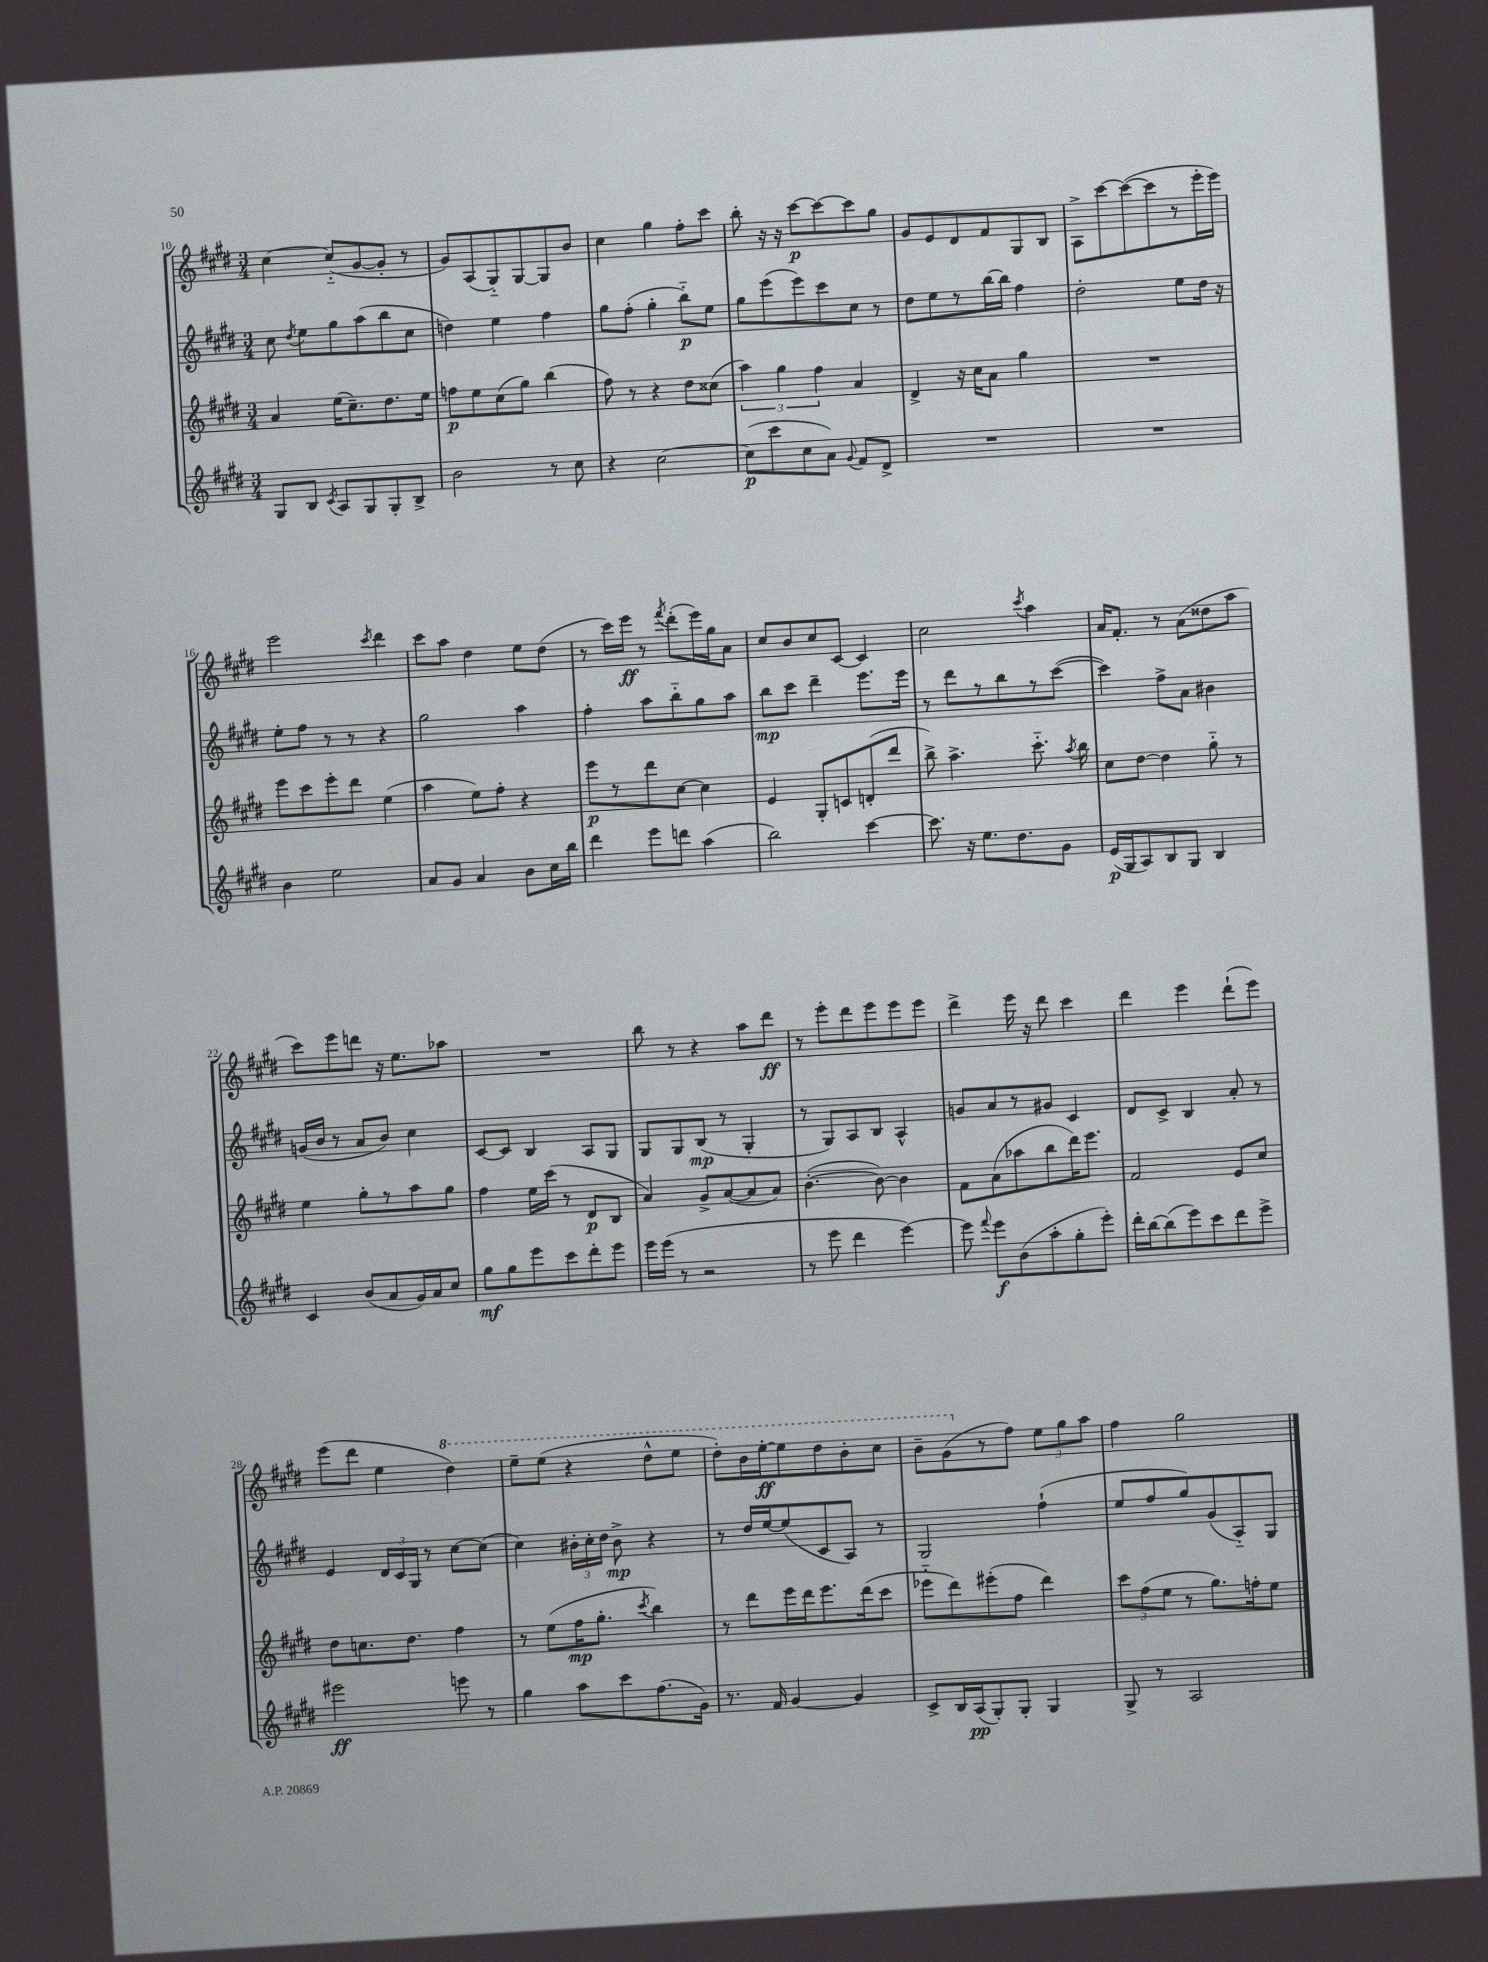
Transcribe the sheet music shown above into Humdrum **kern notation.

**kern	**kern	**kern	**kern
*staff4	*staff3	*staff2	*staff1
*clefG2	*clefG2	*clefG2	*clefG2
*k[f#c#g#d#]	*k[f#c#g#d#]	*k[f#c#g#d#]	*k[f#c#g#d#]
*M3/4	*M3/4	*M3/4	*M3/4
8G#	4a	8cc#	[4cc#
.	.	8qdd#	.
8B	.	8ee	.
8qc#	.	.	.
8A	(16ee	8gg#	(8cc#'~]
.	8.cc#~)	.	.
8G#	.	(8aa	[8g#
8G#'	8.dd#	8bb	8g#']
8B^	.	8cc#	8r
.	16ee	.	.
=	=	=	=
2b	8ff	4dd)	8g#)
.	8ee	.	(8A
.	(8cc#	4ee	8G#'~)
.	8gg#)	.	[8G#
8r	(4bb	4ff#	8G#]
8cc#	.	.	8b
=	=	=	=
4r	8ff#)	8gg#	4cc#
.	8r	(8ff#'	.
[2cc#	4r	4gg#'	4gg#
.	8dd#	8bb'~)	8ff#'
.	(8cc##	8ee	8ccc#
=	=	=	=
(8cc#]	6aa)	8gg#	8bb'
8ccc#	.	(8eee	16r
.	6gg#	.	.
.	.	.	16r
8cc#	.	8eee)	[8ccc#
.	6ff#	.	.
8a)	.	8ccc#	8ccc#_
8qqg#	.	.	.
8f#	4a	8cc#	8ccc#]
8d#^	.	8r	8gg#
=	=	=	=
2.r	4d#^	8dd#	8g#
.	.	8ee	8e
.	16r	8r	8d#
.	16cc#	.	.
.	8a	[16bb	8f#
.	.	16bb]	.
.	4gg#	4ff#	8G#
.	.	.	8B
=	=	=	=
2.r	2.r	2dd#'	8A^
.	.	.	[8ccc#
.	.	.	(8ccc#_
.	.	.	8ccc#]
.	.	8ee	8r
.	.	16dd#	16eee'
.	.	16r	16eee)
=	=	=	=
4b	8eee	8ee'	2eee
.	8ccc#	8ff#	.
2ee	8eee'	8r	.
.	8ddd#	8r	.
.	.	.	8qccc#
.	(4ee	4r	4ddd#
=	=	=	=
8a	4aa	2gg#	8ccc#
8g#	.	.	8aa
4a	8ee)	.	4dd#
.	8ff#'	.	.
8b	4r	4aa	8ee
16cc#	.	.	(8dd#
16bb	.	.	.
=	=	=	=
4ddd#	8eee	4ff#'	8r
.	8r	.	16ccc#)
.	.	.	16eee
8eee	8ddd#	8aa	8r
.	.	.	8qfff#
8ddd	[8cc#	8bb'~	(8ddd#'
(4aa	4cc#]	8gg#	16eee)
.	.	.	16gg#
.	.	8aa	8a
=	=	=	=
2bb)	4e	8bb	8cc#
.	.	8ccc#	8b
.	8G#'	4ddd#~	8cc#
.	8c	.	[8c#
[4ccc#	(8d'	8.eee	4c#]
.	8ddd#	.	.
.	.	16eee	.
=	=	=	=
8.ccc#]	8bb^)	8r	2cc#
.	4.aa^	8ddd#	.
16r	.	.	.
8.ee	.	8r	.
.	.	8bb	.
8.dd#	.	.	.
.	.	.	8qccc#
.	8.ccc#'~	8r	4aa
8g#	.	([8ccc#	.
.	8qaa	.	.
.	16bb	.	.
=	=	=	=
(16e	8cc#	4ccc#])	16a
16G#	.	.	8.f#'
8A)	[8dd#	.	.
8B	4dd#]	8ff#^	8r
8G#	.	8a	(8a
4B	8gg#'~	4b#	8dd##
.	8r	.	8aa
=	=	=	=
4c#	4ee	(16g	8ccc#)
.	.	16b	.
.	.	8r	8eee
(8b	8gg#'	8a	8ddd
8a	8r	8b)	16r
.	.	.	8.ee
16g#)	8aa	4cc#	.
16a	.	.	.
8cc#	8gg#	.	8aa-
=	=	=	=
8gg#	4ff#	[8c#	2.r
8gg#	.	8c#]	.
8eee	16ee	4B	.
.	(16ccc#	.	.
8ccc#	8r	.	.
8ddd#'	8d#	8A	.
8eee	8B	8G#	.
=	=	=	=
16eee	4a)	8G#	8bb
(16eee	.	.	.
8r	.	8G#	8r
2r	8g#^	(8B	4r
.	([8a	8r	.
.	8a]	4G#'	8aa
.	8a)	.	8ddd#
=	=	=	=
8r	([4.b'	8r	8r
8eee	.	8G#)	8eee'
4ddd#	.	8A	8ddd#
.	8b_)	8B	8eee
[4eee)	4b]	4A^^	8eee
.	.	.	8eee
=	=	=	=
8eee]	8f#	8g	4ddd#^
8qqfff#	.	.	.
8eee	(8a	8a	.
(8b	8aa-	8r	16eee
.	.	.	16r
8aa'	8bb	8g#	8ddd#
8gg#'	16ddd#)	4c#	4ccc#
.	8.eee	.	.
8eee')	.	.	.
=	=	=	=
16ddd#'	2f#	8d#	4ddd#
[16bb	.	.	.
(8bb]	.	8c#^	.
8eee)	.	4B	4eee
8ccc#	.	.	.
8ddd#	8e	8a'	(8ddd#`
8eee^	8cc#	8r	8eee)
=	=	=	=
2eee#	8dd#	4e	(8eee
.	8.cc	.	8ddd#
.	.	24d#	4ee
.	.	24c#	.
.	8.dd#	.	.
.	.	24G#	.
.	.	8r	.
8eee	4ff#	[8cc#	4ddd#)
8r	.	(8cc#]	.
=	=	=	=
4gg#	8r	4cc#)	8eee~
.	(8ee	.	(8eee
8aa	16ff#	24b#'	4r
.	.	24cc#'	.
.	8.gg#'	.	.
.	.	24dd#	.
8ccc#	.	8b#^	.
.	8qccc#	.	.
(8.ff#	4bb)	4r	8ddd#^^
.	.	.	8eee
16g#)	.	.	.
=	=	=	=
8.r	8r	8r	8ddd#')
.	8ddd#	16dd#	16bb
16f#	.	[16ee	[16eee'
[4g#	16eee	(8ee]	8eee]
.	16ddd#	.	.
.	8.eee	8c#	8ddd#
4g#]	.	8A)	8bb'
.	(16ddd#	.	.
.	8ccc#	8r	8ccc#
=	=	=	=
8c#^	8eee-'~	2G#	8bb~
16B	8ddd#)	.	(8gg#
(16A	.	.	.
8G#')	(8eee#'	.	8r
8G#'	8ff#	.	8ff#)
4G#	4ddd#)	(4ff#`	12ee
.	.	.	12gg#
.	.	.	12aa
=	=	=	=
8G#^	12ccc#	8ee	4ff#
.	(12ff#	.	.
8r	.	8ff#	.
.	12ee	.	.
2A	8r	8gg#)	2gg#
.	8.gg#)	(8g#	.
.	.	8A'~)	.
.	16ff'	.	.
.	8ee	8G#	.
==	==	==	==
*-	*-	*-	*-
